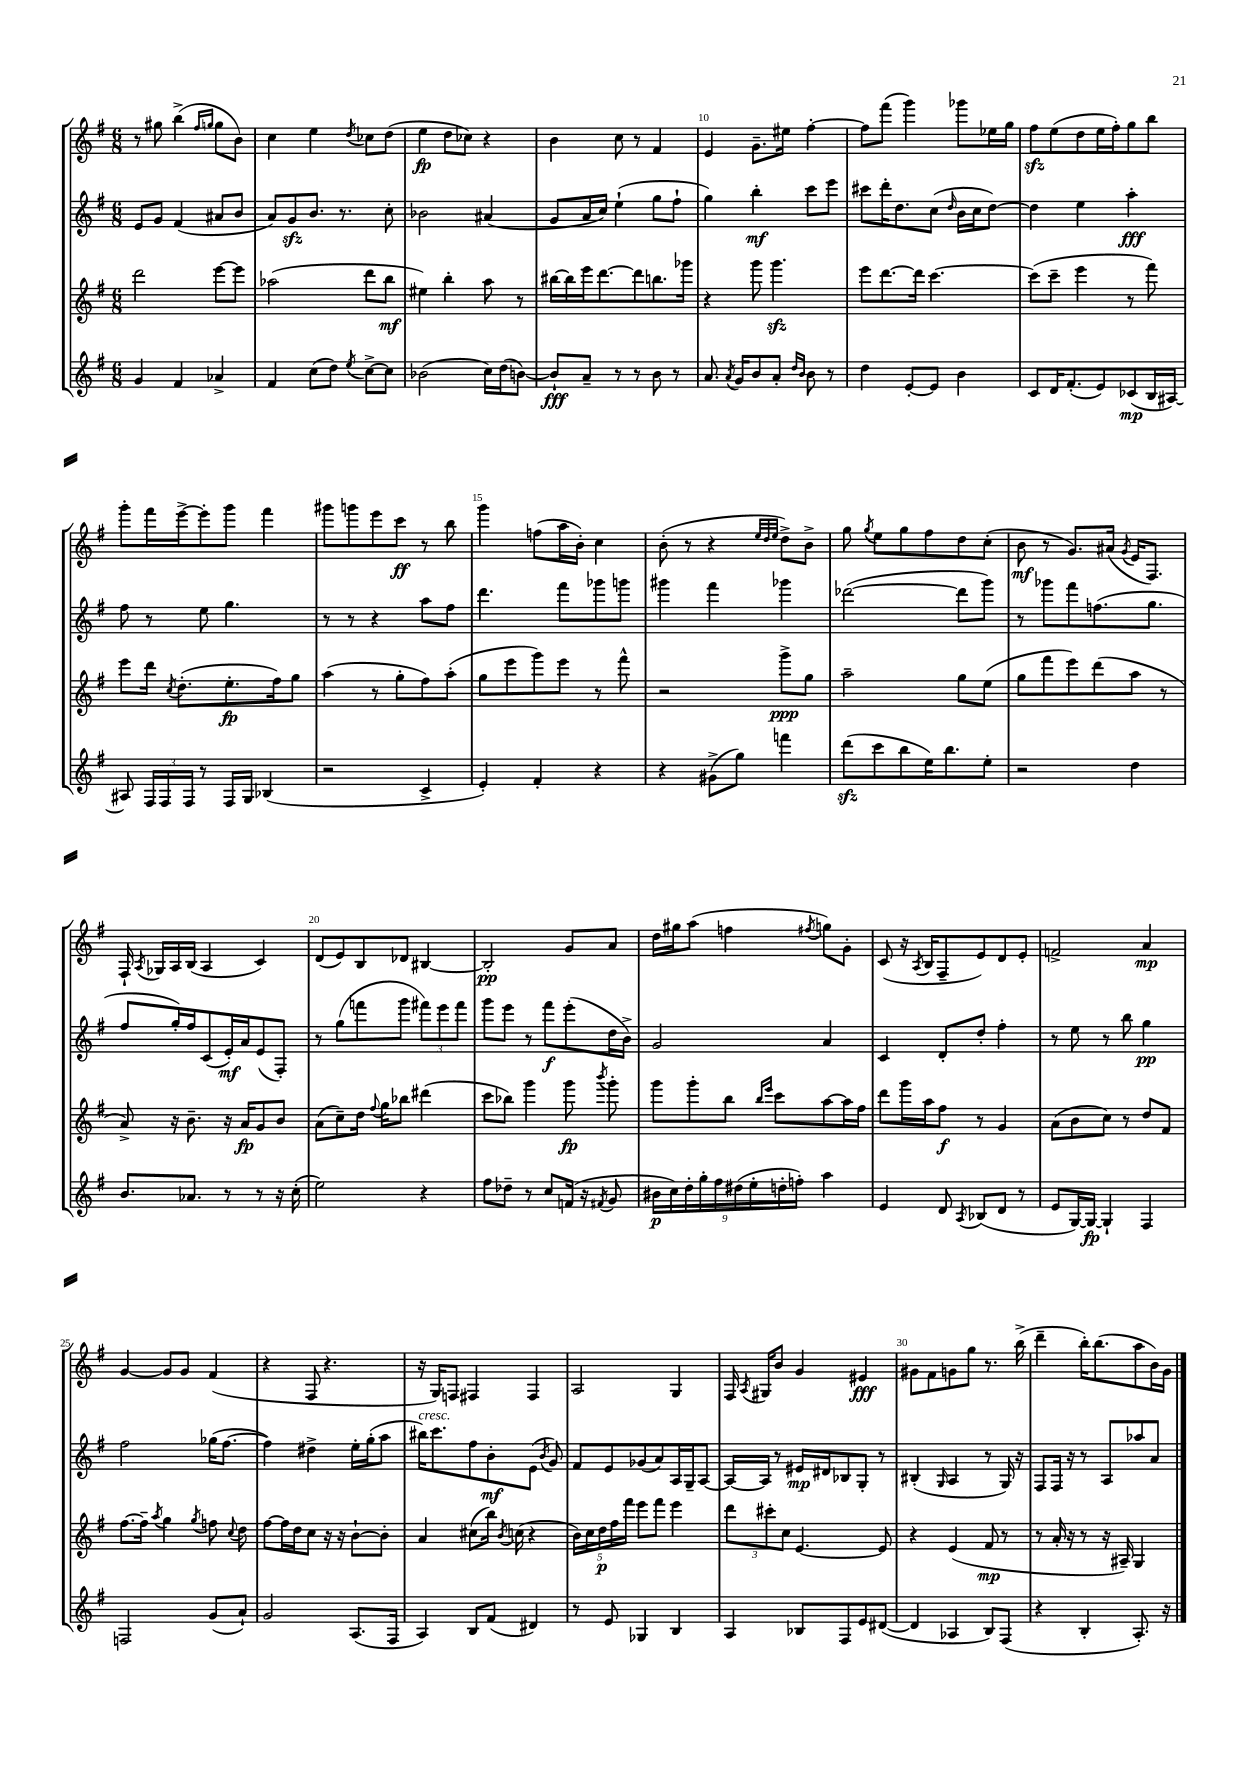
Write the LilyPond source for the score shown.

<<
\new StaffGroup <<
\new Staff = "s0" {
    \clef treble \key g \major \numericTimeSignature \time 6/8
    \autoBeamOff r8 gis''8 b''4->( \grace { fis''16[ g''16] } g''8[ b'8]) |
    c''4 e''4 \acciaccatura { d''8 } ces''8[ d''8]( |
    e''4\fp d''8[ ces''8]) r4 |
    b'4 c''8 r8 fis'4 |
    e'4 g'8.[-- eis''16] fis''4~-. |
    fis''8[ fis'''8]( g'''4) ges'''8[ ees''16 g''16] |
    fis''8[\sfz e''8( d''8 e''16 fis''16-.) g''8 b''8] |
    g'''8[-. fis'''16 e'''16~-> e'''8-. g'''8] fis'''4 |
    gis'''8[ g'''8 e'''8 c'''8]\ff r8 b''8 |
    g'''4 f''8[( a''16 b'16]-.) c''4 |
    b'8-.( r8 r4 \grace { e''32[ d''32 e''32] } d''8[->) b'8]-> |
    g''8 \acciaccatura { g''8 } e''8[ g''8 fis''8 d''8 c''8]-.( |
    b'8\mf r8 g'8.[) ais'16]( \acciaccatura { g'8 } e'16[ fis8.]) |
    fis16-! \acciaccatura { a8 } ges16[ a16 b16]( a4 c'4) |
    d'8[( e'8) b8 des'8] bis4~ |
    bis2-.\pp g'8[ a'8] |
    d''16[ gis''16 a''8]( f''4 \acciaccatura { fis''8 } g''8[) g'8]-. |
    c'8( r16 \acciaccatura { a8 } b16[ fis8-- e'8) d'8 e'8]-. |
    f'2-> a'4\mp |
    g'4~ g'8[ g'8] fis'4( |
    r4 fis8 r4. |
    r16 g16[) f8] fis4 fis4 |
    a2 g4 |
    fis16 \acciaccatura { a8 } gis16[ b'8] g'4 eis'4\fff |
    gis'8[ fis'8 g'8 g''8] r8. b''16->( |
    d'''4-- b''16[-.) b''8.( a''8 b'16) g'16] \bar "|." |
}
\new Staff = "s1" {
    \clef treble \key g \major \numericTimeSignature \time 6/8
    \autoBeamOff e'8[ g'8] fis'4( ais'8[ b'8] |
    a'8[) g'8\sfz b'8.] r8. c''8-. |
    bes'2 ais'4( |
    g'8[ a'16 c''16]) e''4-!( g''8[ fis''8]-! |
    g''4) b''4-.\mf c'''8[ e'''8] |
    cis'''8[ d'''16-. d''8. c''8]( \grace { d''16 } b'16[ c''16 d''8]~) |
    d''4 e''4 a''4-.\fff |
    fis''8 r8 e''8 g''4. |
    r8 r8 r4 a''8[ fis''8] |
    d'''4. fis'''8[ ges'''8 g'''8] |
    gis'''4 fis'''4 ges'''4 |
    des'''2~( des'''8[ g'''8]) |
    r8 ges'''8[ fis'''8 f''8.( g''8.] |
    fis''8[ g''16-.) fis''16 c'8( e'16-.\mf) a'16 e'8( fis8]-.) |
    r8 g''8[( f'''8 g'''8] \tuplet 3/2 { fis'''8[) e'''8 fis'''8] } |
    g'''8[ e'''8] r8 fis'''8[\f e'''8-.( d''16 b'16]->) |
    g'2 a'4 |
    c'4 d'8[-. d''8]-. fis''4-. |
    r8 e''8 r8 b''8 g''4\pp |
    fis''2 ges''16[( fis''8.]~ |
    fis''4) dis''4-> e''16[-. g''16-.( a''8] |
    bis''16[^\markup { \italic "cresc." }) c'''8. fis''8 b'8-.\mf e'8]( \acciaccatura { b'8 } g'8) |
    fis'8[ e'8 ges'8( a'8) a16 g16-- a8]~ |
    a16[~ a16] r8 eis'16[\mp dis'16 bes8 g8]-. r8 |
    bis4-.( \grace { g16 } a4 r8 g16) r16 |
    fis8[ fis16] r16 r8 a8[ aes''8 a'8] \bar "|." |
}
\new Staff = "s2" {
    \clef treble \key g \major \numericTimeSignature \time 6/8
    \autoBeamOff d'''2 e'''8[~ e'''8] |
    aes''2( d'''8[ b''8]\mf |
    eis''4) b''4-. a''8 r8 |
    bis''16[~ bis''16 e'''16 d'''8.~ d'''8 b''8. ges'''16] |
    r4 g'''8 g'''4.\sfz |
    e'''8[ d'''8.~ d'''16] c'''4.~ |
    c'''8[( c'''8]-- e'''4 r8 fis'''8) |
    e'''8[ d'''16] \acciaccatura { c''8 } d''8.[-.( e''8.-.\fp fis''16) g''8] |
    a''4( r8 g''8[-. fis''8) a''8]-.( |
    g''8[ e'''8 g'''8) e'''8] r8 fis'''8-^ |
    r2 g'''8[->\ppp g''8] |
    a''2-- g''8[ e''8]( |
    g''8[ fis'''8 e'''8) d'''8( a''8] r8 |
    a'8->) r16 b'8.-- r16 a'16[\fp g'8 b'8] |
    a'8[( c''8--) d''16] \appoggiatura { fis''8 } g''16[ bes''8] dis'''4( |
    c'''8[ bes''8]) g'''4 g'''8\fp \acciaccatura { b'''8 } g'''8-. |
    g'''8[ g'''8-. b''8] \grace { b''16[ e'''16] } c'''8[ a''8~ a''16 fis''16] |
    d'''8[ g'''16 a''16 fis''8]\f r8 g'4 |
    a'8[( b'8 c''8]) r8 d''8[ fis'8] |
    fis''8.[~ fis''16]-- \acciaccatura { a''8 } g''4 \acciaccatura { g''8 } f''8 \appoggiatura { c''8 } d''8 |
    fis''8[~ fis''16 d''16 c''8] r16 r16 b'8[~-! b'8]-. |
    a'4 cis''8[( b''16]) \acciaccatura { b'8 } c''16( r4 |
    \tuplet 5/4 { b'16[) c''16 d''16\p fis''16 fis'''16] } e'''8[ fis'''8] e'''4 |
    \tuplet 3/2 { d'''8[ cis'''8-. c''8] } e'4.~ e'8 |
    r4 e'4( fis'8\mp r8 |
    r8 a'16-. r16 r8 r16 ais16--) g4 \bar "|." |
}
\new Staff = "s3" {
    \clef treble \key g \major \numericTimeSignature \time 6/8
    \autoBeamOff g'4 fis'4 aes'4-> |
    fis'4 c''8[( d''8]) \acciaccatura { e''8 } c''8[~-> c''8] |
    bes'2( c''16[) d''16( b'8]~) |
    b'8[-!\fff a'8]-- r8 r8 b'8 r8 |
    a'8. \acciaccatura { a'8 } g'16[ b'8 a'8]-. \grace { d''16[ b'16] } b'8 r8 |
    d''4 e'8[~-. e'8] b'4 |
    c'8[ d'16 fis'8.-.( e'8) ces'8\mp( b16 ais16]~) |
    ais8 \tuplet 3/2 { fis16[ fis16 fis16] } r8 fis16[ g16] bes4( |
    r2 c'4-> |
    e'4-.) fis'4-. r4 |
    r4 gis'8[->( g''8]) f'''4 |
    d'''8[\sfz( c'''8 b''8 e''16) b''8. e''8]-. |
    r2 d''4 |
    b'8.[ aes'8.] r8 r8 r16 c''16-.( |
    e''2) r4 |
    fis''8[ des''8]-- r8 c''8[ f'16]( r16 \acciaccatura { fis'8 } g'8 |
    \tuplet 9/8 { bis'16[\p c''16) d''16-. g''16-. fis''16 dis''16( e''16-. d''16-. f''16]-.) } a''4 |
    e'4 d'8 \acciaccatura { a8 } bes8[( d'8] r8 |
    e'8[ g16~) g16]~\fp g4-! fis4 |
    f2 g'8[( a'8]-!) |
    g'2 a8.[( fis16] |
    a4) b8[ fis'8]( dis'4) |
    r8 e'8 ges4 b4 |
    a4 bes8[ fis8 e'8 dis'8]~( |
    dis'4 aes4 b8[) fis8]( |
    r4 b4-. a8.-.) r16 \bar "|." |
}
>>
>>
\layout { \context { \Score currentBarNumber = #6 \override BarNumber.break-visibility = ##(#f #t #t) barNumberVisibility = #(every-nth-bar-number-visible 5) } }
